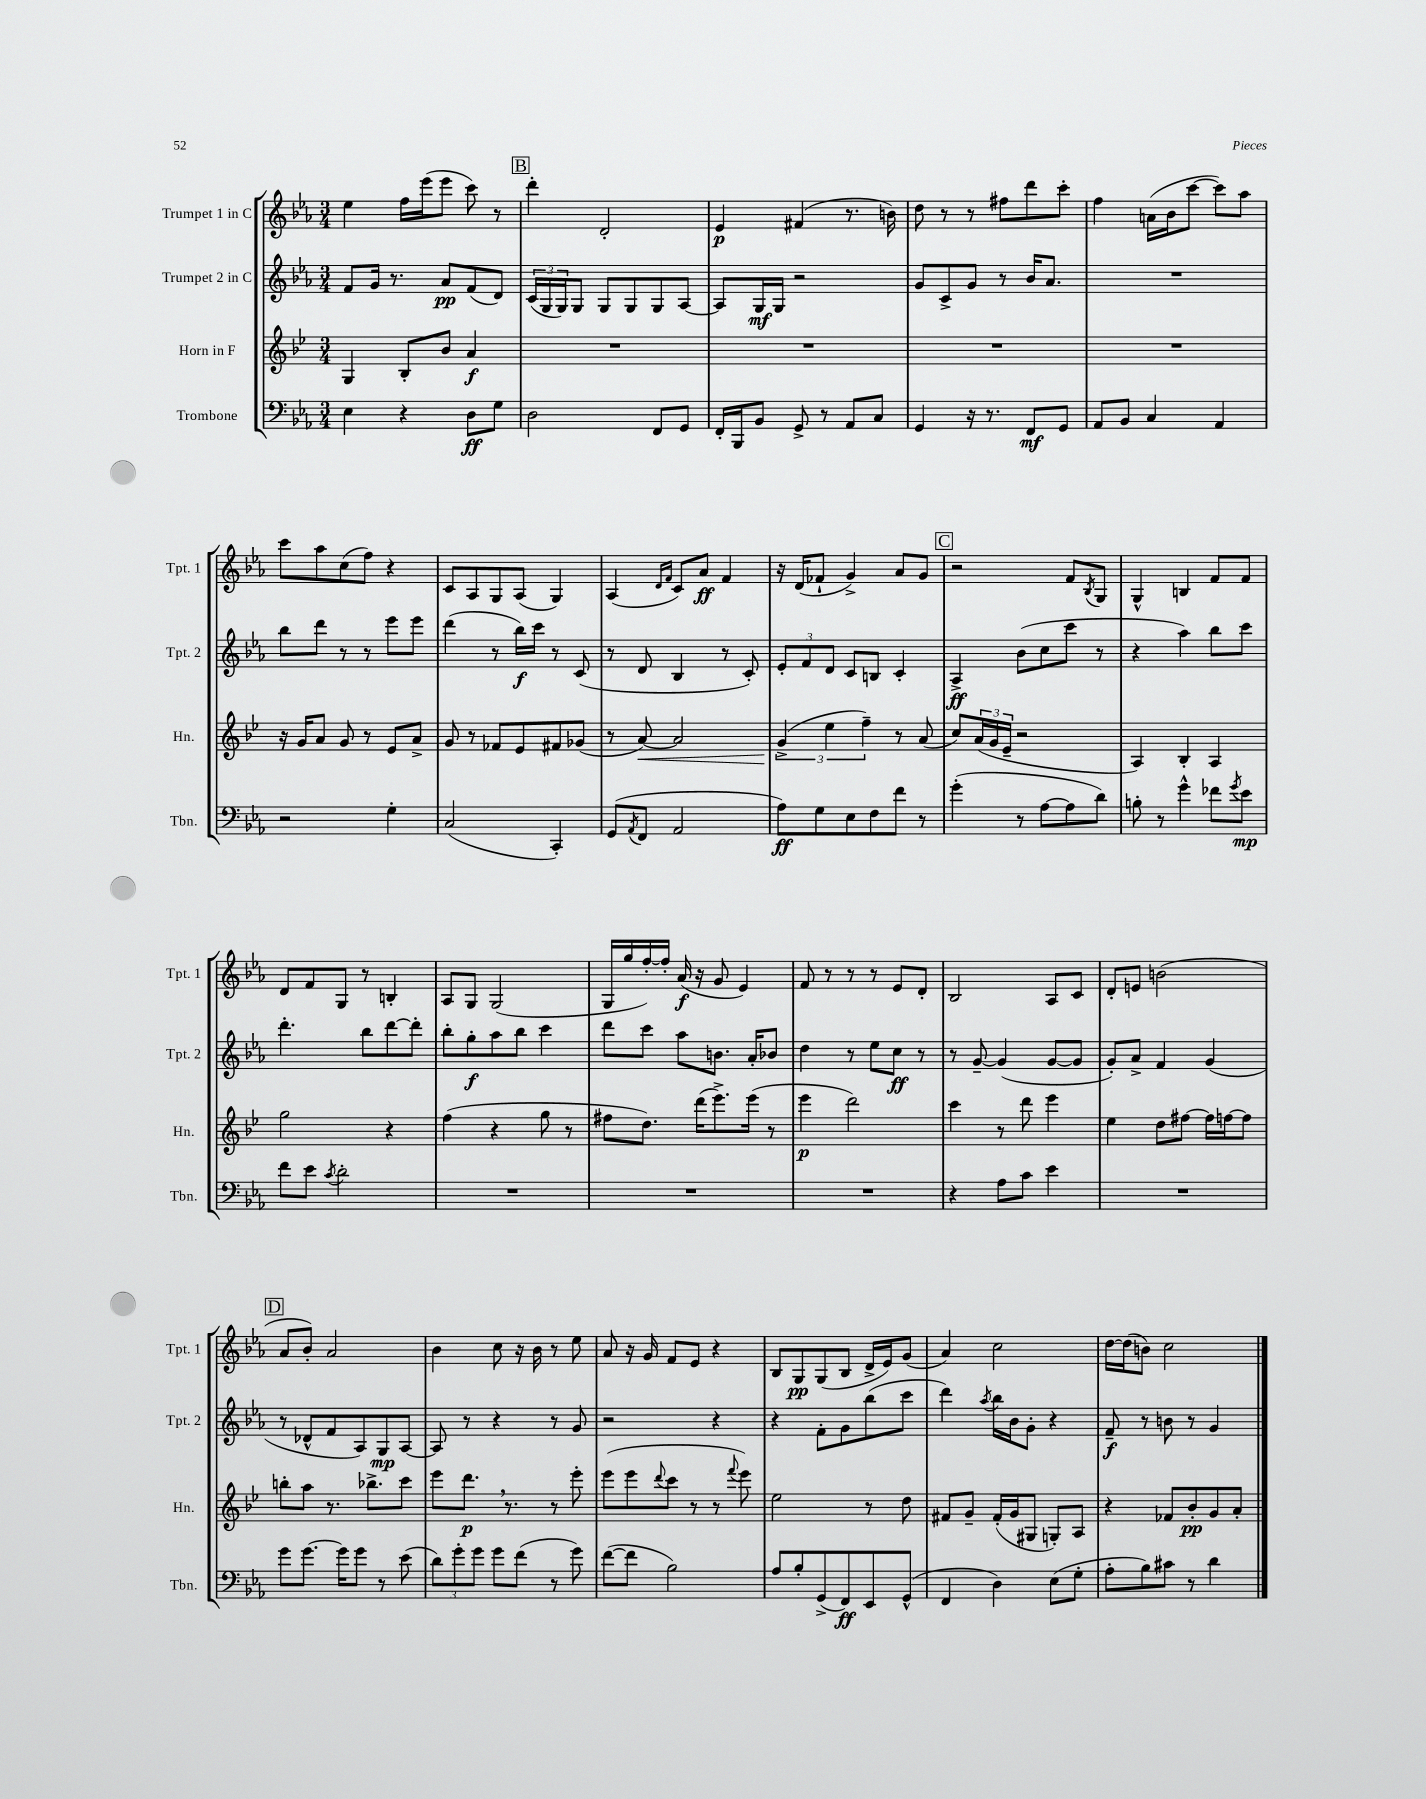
<<
\new StaffGroup <<
\new Staff = "s0" \with { instrumentName = "Trumpet 1 in C" shortInstrumentName = "Tpt. 1" } {
    \clef treble \key ees \major \numericTimeSignature \time 3/4
    ees''4 f''16 ees'''16( ees'''8 c'''8) r8 |
    \mark \markup { \box "B" } d'''4-. d'2-. |
    ees'4\p fis'4( r8. b'16) |
    d''8 r8 r8 fis''8 d'''8 c'''8-. |
    f''4 a'16( bes'16 c'''8~ c'''8) aes''8 |
    c'''8 aes''8 c''8( f''8) r4 |
    c'8 aes8 g8 aes8( g4) |
    aes4( \grace { d'16 f'16 } c'8) aes'8\ff f'4 |
    r16 d'16( fes'8-! g'4->) aes'8 g'8 |
    \mark \markup { \box "C" } r2 f'8 \acciaccatura { bes8 } g8 |
    g4-^ b4 f'8 f'8 |
    d'8 f'8 g8 r8 b4-. |
    aes8 g8 g2( |
    g16 g''16 f''16~-.) f''16-. aes'16\f( r16 g'8 ees'4) |
    f'8 r8 r8 r8 ees'8 d'8-. |
    bes2 aes8 c'8 |
    d'8-. e'8 b'2( |
    \mark \markup { \box "D" } aes'8 bes'8-.) aes'2 |
    bes'4 c''8 r16 bes'16 r8 ees''8 |
    aes'8 r16 g'16 f'8 ees'8 r4 |
    bes8 g8\pp g8( bes8 d'16-> ees'16) g'8( |
    aes'4) c''2 |
    d''16~ d''16( b'8) c''2 \bar "|." |
}
\new Staff = "s1" \with { instrumentName = "Trumpet 2 in C" shortInstrumentName = "Tpt. 2" } {
    \clef treble \key ees \major \numericTimeSignature \time 3/4
    f'8 g'16 r8. aes'8\pp f'8( d'8) |
    \mark \markup { \box "B" } \tuplet 3/2 { c'16( g16 g16) } g8 g8 g8 g8 aes8~ |
    aes8 g16\mf g16 r2 |
    g'8 c'8-> g'8 r8 bes'16 aes'8. |
    R2. |
    bes''8 d'''8 r8 r8 ees'''8 ees'''8 |
    d'''4( r8 bes''16\f) c'''16 r8 c'8( |
    r8 d'8 bes4 r8 c'8-.) |
    \tuplet 3/2 { ees'8-. f'8 d'8 } c'8 b8 c'4-. |
    \mark \markup { \box "C" } aes4->\ff bes'8( c''8 c'''8 r8 |
    r4 aes''4) bes''8 c'''8 |
    d'''4.-. bes''8 d'''8~ d'''8-. |
    bes''8-. g''8-.\f aes''8 bes''8 c'''4 |
    d'''8 c'''8 aes''8 b'8. aes'16-. bes'8 |
    d''4 r8 ees''8 c''8\ff r8 |
    r8 g'8~-- g'4( g'8~ g'8 |
    g'8-.) aes'8-> f'4 g'4( |
    \mark \markup { \box "D" } r8 des'8-^ f'8 aes8) g8\mp aes8~ |
    aes8 r8 r4 r8 g'8 |
    r2 r4 |
    r4 f'8-. g'8 bes''8( c'''8 |
    d'''4) \acciaccatura { aes''8 } bes''16 bes'16 g'8-. r4 |
    f'8--\f r8 b'8 r8 g'4 \bar "|." |
}
\new Staff = "s2" \with { instrumentName = "Horn in F" shortInstrumentName = "Hn." } {
    \clef treble \key bes \major \numericTimeSignature \time 3/4
    g4 bes8-. bes'8 a'4\f |
    \mark \markup { \box "B" } R2. |
    R2. |
    R2. |
    R2. |
    r16 g'16 a'8 g'8 r8 ees'8 a'8-> |
    g'8 r8 fes'8 ees'8 fis'8 ges'8( |
    r8 a'8~\<) a'2 |
    \tuplet 3/2 { g'4->\!( ees''4 f''4--) } r8 a'8( |
    \mark \markup { \box "C" } c''8) \tuplet 3/2 { a'16( g'16 ees'16-- } r2 |
    a4) bes4-. a4 |
    g''2 r4 |
    f''4( r4 g''8 r8 |
    fis''8 d''8.) d'''16( ees'''8.->) ees'''16( r8 |
    ees'''4\p d'''2) |
    c'''4 r8 d'''8 ees'''4 |
    ees''4 d''8 fis''8~ fis''16 f''16~ f''8 |
    \mark \markup { \box "D" } b''8-. a''8 r8. bes''8.-> c'''8 |
    ees'''8 d'''8.\p \breathe r8. r8 ees'''8-. |
    ees'''8( ees'''8 \appoggiatura { d'''8 } c'''8 r8 r8 \appoggiatura { f'''8 } ees'''8) |
    ees''2 r8 d''8 |
    fis'8 g'8-- fis'16-.( g'16 gis8 g8-.) a8 |
    r4 fes'8 bes'8-.\pp g'8 a'8-. \bar "|." |
}
\new Staff = "s3" \with { instrumentName = "Trombone" shortInstrumentName = "Tbn." } {
    \clef bass \key ees \major \numericTimeSignature \time 3/4
    ees4 r4 d8\ff g8 |
    \mark \markup { \box "B" } d2 f,8 g,8 |
    f,16-. bes,,16 bes,8 g,8-> r8 aes,8 c8 |
    g,4 r16 r8. f,8\mf g,8 |
    aes,8 bes,8 c4 aes,4 |
    r2 g4-. |
    c2( c,4-.) |
    g,8( \acciaccatura { aes,8 } f,8 aes,2 |
    aes8\ff) g8 ees8 f8 f'8 r8 |
    \mark \markup { \box "C" } g'4-.( r8 aes8~ aes8 d'8) |
    b8-. r8 g'4-^ fes'8 \acciaccatura { g'8 } ees'8\mp |
    f'8 ees'8 \acciaccatura { c'8 } d'2-. |
    R2. |
    R2. |
    R2. |
    r4 aes8 c'8 ees'4 |
    R2. |
    \mark \markup { \box "D" } g'8 g'8.~ g'16 g'8 r8 ees'8( |
    \tuplet 3/2 { d'8) g'8-. g'8 } g'8 f'8( r8 g'8) |
    f'8~( f'8 bes2) |
    aes8 bes8-. g,8->( f,8\ff) ees,8 g,8-^( |
    f,4 d4) ees8( g8-. |
    aes8-. bes8) cis'8 r8 d'4 \bar "|." |
}
>>
>>
\layout { \context { \Score \remove "Bar_number_engraver" } }
